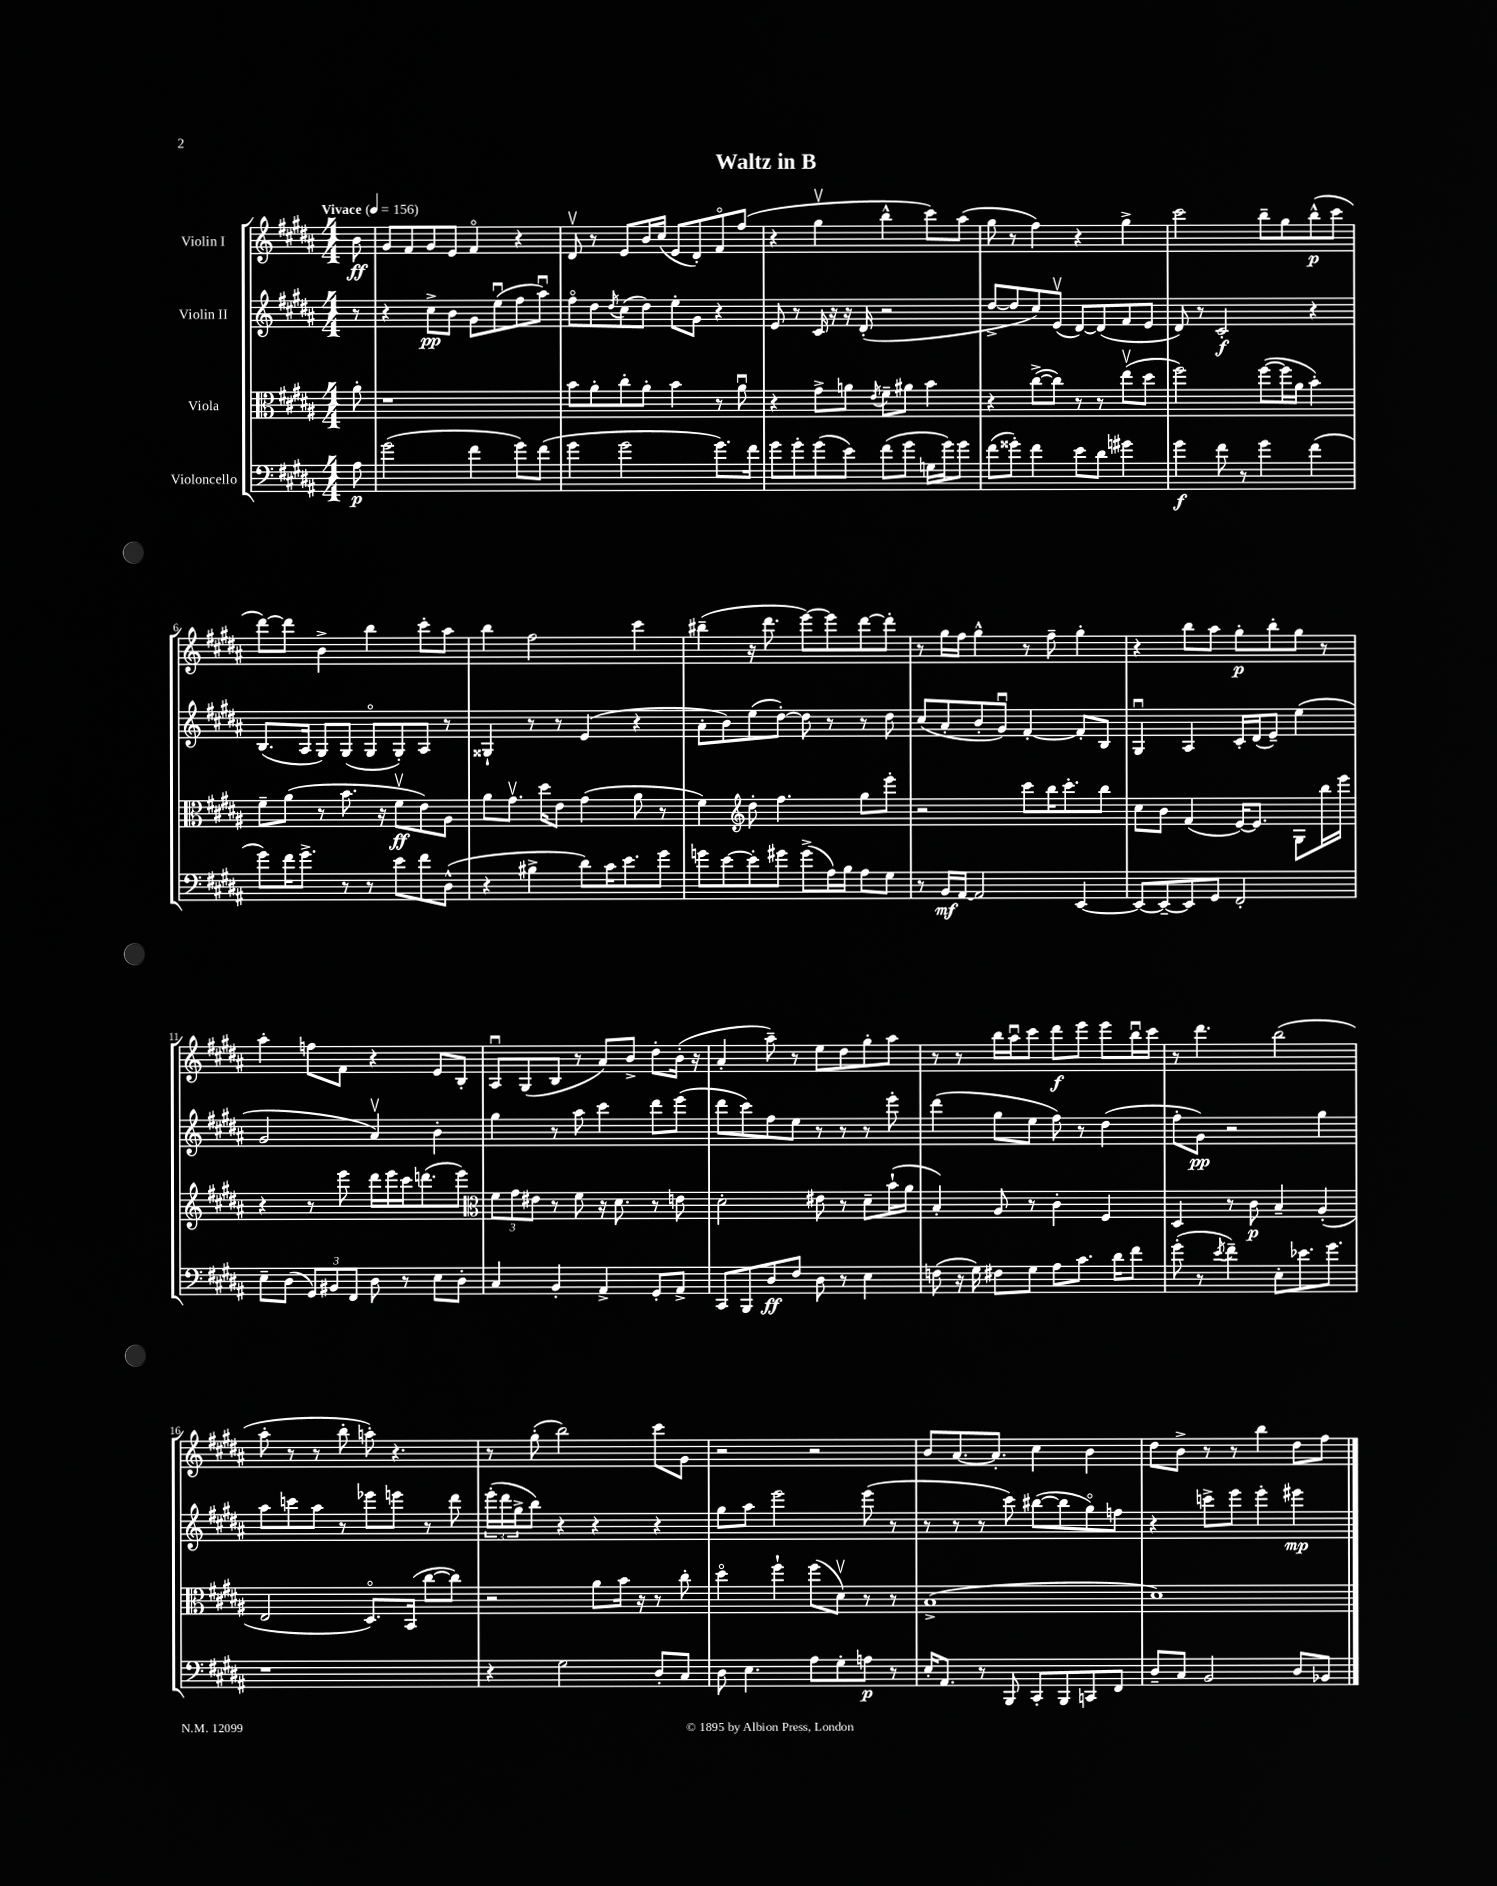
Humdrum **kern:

**kern	**dynam	**kern	**dynam	**kern	**dynam	**kern	**dynam
*part4	*part4	*part3	*part3	*part2	*part2	*part1	*part1
*staff4	*staff4	*staff3	*staff3	*staff2	*staff2	*staff1	*staff1
*I"Violoncello	*	*I"Viola	*	*I"Violin II	*	*I"Violin I	*
*clefF4	*	*clefC3	*	*clefG2	*	*clefG2	*
*k[f#c#g#d#a#]	*	*k[f#c#g#d#a#]	*	*k[f#c#g#d#a#]	*	*k[f#c#g#d#a#]	*
*M4/4	*	*M4/4	*	*M4/4	*	*M4/4	*
*MM156	*	*MM156	*	*MM156	*	*MM156	*
=	=	=	=	=	=	=	=
!	!	!	!	!	!	!LO:TX:a:B:t=Vivace	!
8A#\	p	8a#'\	.	8r	.	8b\	ff
=1	=1	=1	=1	=1	=1	=1	=1
(2g#\	.	1r	.	4r	.	8g#/L	.
.	.	.	.	.	.	8f#/	.
.	.	.	.	8cc#^\L	pp	8g#/	.
.	.	.	.	8b\J	.	8e/J	.
4f#\	.	.	.	8g#\L	.	4f#/	.
.	.	.	.	(8eeu\	.	.	.
8g#\L)	.	.	.	8ff#\	.	4r	.
(8f#\J	.	.	.	8aa#u\J)	.	.	.
=2	=2	=2	=2	=2	=2	=2	=2
4g#\	.	8b\L	.	8ff#\L	.	8d#v/	.
.	.	8a#'\	.	8dd#\	.	8r	.
.	.	.	.	8qdd#/	.	.	.
2g#\	.	8cc#'\	.	(8cc#\	.	8e/L	.
.	.	8a#'\J	.	8dd#\J)	.	16b/L	.
.	.	.	.	.	.	(16cc#/JJ	.
.	.	4b\	.	8ee'\L	.	8e/L	.
.	.	.	.	8g#\J	.	8d#'/)	.
8.g#\L)	.	8r	.	4r	.	8f#/	.
.	.	8a#u\	.	.	.	(8ff#/J	.
16f#\Jk	.	.	.	.	.	.	.
=3	=3	=3	=3	=3	=3	=3	=3
8g#\L	.	4r	.	8e/	.	4r	.
8g#'\	.	.	.	8r	.	.	.
(8g#\	.	8g#^\L	.	16c#/	.	4gg#v\	.
.	.	.	.	16r	.	.	.
8e\J)	.	8an\J	.	16r	.	.	.
.	.	.	.	(16d#'/	.	.	.
.	.	8qe/	.	.	.	.	.
(8f#\L	.	8f#~\L	.	2r	.	4bb^^\	.
8g#\J	.	8a#X\J	.	.	.	.	.
16Gn\LL	.	4b\	.	.	.	8ccc#\L)	.
16g#\J)	.	.	.	.	.	.	.
8g#\J	.	.	.	.	.	(8aa#\J	.
=4	=4	=4	=4	=4	=4	=4	=4
(8f#\L	.	4r	.	[8dd#^/L	.	8gg#\	.
8g##X'\J)	.	.	.	8dd#/]	.	8r	.
4f#\	.	([8cc#^\L	.	8cc#/)	.	4ff#\)	.
.	.	8cc#\J])	.	(8ev/J	.	.	.
8e\L	.	8r	.	[8d#/L)	.	4r	.
8d#\J	.	8r	.	(8d#/]	.	.	.
4g#X\	.	(8eev\L	.	8f#/	.	4gg#^\	.
.	.	8dd#\J	.	8e/J	.	.	.
=5	=5	=5	=5	=5	=5	=5	=5
4g#\	f	2ff#\)	.	8d#/)	.	2ccc#\	.
.	.	.	.	8r	.	.	.
8f#\	.	.	.	2c#'/	f	.	.
8r	.	.	.	.	.	.	.
4g#\	.	([8ff#\L	.	.	.	8bb~\L	.
.	.	16ff#\L]	.	.	.	8gg#\	.
.	.	16a#\JJ	.	.	.	.	.
(4f#\	.	4b'\)	.	4r	.	(8bb^^\	p
.	.	.	.	.	.	8ccc#\J	.
!!LO:LB:g=z
=6	=6	=6	=6	=6	=6	=6	=6
8g#\L)	.	8f#~\L	.	(8.B/L	.	[8ddd#\L)	.
16f#\K	.	(8a#\J	.	.	.	8ddd#\J]	.
8.g#^\J	.	.	.	16A#/Jk	.	.	.
.	.	8r	.	8G#/L)	.	4b^\	.
8r	.	8.b\	.	(8G#/J	.	.	.
8r	.	.	.	8G#/L	.	4bb\	.
.	.	16r	.	.	.	.	.
8e\L	.	8f#v\L	ff	8G#'/)	.	.	.
8f#\	.	8e\)	.	8A#/J	.	8ccc#'\L	.
(8D#^^\J	.	8A#\J	.	8r	.	8aa#\J	.
=7	=7	=7	=7	=7	=7	=7	=7
4r	.	8a#\L	.	4G##X`/	.	4bb\	.
.	.	8.g#v\J	.	.	.	.	.
4B#X^\	.	.	.	8r	.	2ff#\	.
.	.	16dd#\KL	.	.	.	.	.
.	.	8e\J	.	8r	.	.	.
8d#\L)	.	(4g#\	.	(4e/	.	.	.
16c#\K	.	.	.	.	.	.	.
8.e\	.	.	.	.	.	.	.
.	.	8a#\	.	4r	.	4ccc#\	.
8g#\J	.	8r	.	.	.	.	.
=8	=8	=8	=8	=8	=8	=8	=8
8gn\L	.	4f#\)	.	8a#'\L	.	(4bb#X~\	.
[8e\	.	.	.	8b\)	.	.	.
*	*	*clefG2	*	*	*	*	*
8e'\]	.	8dd#'\	.	(8ee\	.	16r	.
.	.	.	.	.	.	8.ddd#\	.
8g#X\J	.	4.ff#\	.	[8dd#'\J)	.	.	.
(8g#^\L	.	.	.	8dd#\]	.	[8eee\L)	.
16A#\L)	.	.	.	8r	.	8eee\]	.
16B\JJ	.	.	.	.	.	.	.
8A#\L	.	8gg#\L	.	8r	.	[8ddd#\	.
8G#\J	.	8eee'\J	.	8dd#\	.	8ddd#'\J]	.
=9	=9	=9	=9	=9	=9	=9	=9
8r	.	2r	.	(8cc#/L	.	8r	.
16BB/LL	mf	.	.	8a#'/	.	16gg#\LL	.
[16AA#/JJ	.	.	.	.	.	16ff#\JJ	.
2AA#/]	.	.	.	8b'/	.	4gg#^^\	.
.	.	.	.	8g#u/J)	.	.	.
.	.	8ccc#\L	.	[4f#'/	.	8r	.
.	.	16bb\K	.	.	.	8ff#~\	.
.	.	8.ccc#'\	.	.	.	.	.
[4EE/	.	.	.	8f#'/L]	.	4gg#'\	.
.	.	8bb\J	.	8B/J	.	.	.
=10	=10	=10	=10	=10	=10	=10	=10
8EE/L_	.	8cc#\L	.	4G#u/	.	4r	.
8EE~/_	.	8b\J	.	.	.	.	.
8EE/]	.	(4f#/	.	4A#/	.	8bb\L	.
8GG#/J	.	.	.	.	.	8aa#\J	.
2FF#'/	.	[16e/KL)	.	16c#'/LL	.	8gg#'\L	p
.	.	8.e/J]	.	(16d#/J	.	.	.
.	.	.	.	8e~/J)	.	8bb'\	.
.	.	8G#\L	.	(4ee\	.	8gg#\J	.
.	.	16bb\L	.	.	.	8r	.
.	.	16eee\JJ	.	.	.	.	.
!!LO:LB:g=z
=11	=11	=11	=11	=11	=11	=11	=11
8E~\L	.	4r	.	2g#/	.	4aa#'\	.
(8D#\J	.	.	.	.	.	.	.
12GG#/L)	.	8r	.	.	.	8ffn\L	.
12BB#X/	.	.	.	.	.	.	.
.	.	8eee\	.	.	.	8f#\J	.
12FF#/J	.	.	.	.	.	.	.
8D#\	.	16ddd#\LL	.	4a#v/)	.	4r	.
.	.	16eee\	.	.	.	.	.
8r	.	16ccc#\J	.	.	.	.	.
.	.	(8.dddn\	.	.	.	.	.
8E\L	.	.	.	4b'\	.	8e/L	.
8D#'\J	.	8eee\J)	.	.	.	8B'/J	.
=12	=12	=12	=12	=12	=12	=12	=12
*	*	*clefC3	*	*	*	*	*
4C#/	.	12f#\L	.	4gg#\	.	8A#u/L	.
.	.	12g#\	.	.	.	.	.
.	.	.	.	.	.	(8G#/	.
.	.	12e#X\J	.	.	.	.	.
4BB'/	.	8r	.	8r	.	8B/J	.
.	.	8f#\	.	8aa#\	.	8r	.
4AA#^/	.	16r	.	4ccc#\	.	8a#/L)	.
.	.	8.d#\	.	.	.	.	.
.	.	.	.	.	.	8b^/J	.
8GG#'/L	.	8r	.	8ddd#\L	.	8dd#'\L	.
8AA#^/J	.	8en\	.	(8eee\J	.	(16b'\Jk	.
.	.	.	.	.	.	16r	.
=13	=13	=13	=13	=13	=13	=13	=13
8CC#/L	.	2d#'\	.	8ddd#\L	.	4a#'/	.
8BBB/	.	.	.	8ccc#\)	.	.	.
8D#/	ff	.	.	8ff#\	.	8aa#~\)	.
8F#/J	.	.	.	8ee\J	.	8r	.
8D#\	.	8e#X\	.	8r	.	8ee\L	.
8r	.	8r	.	8r	.	8dd#\	.
4E\	.	8d#~\L	.	8r	.	8gg#'\	.
.	.	(16b`\L	.	8eee'\	.	8aa#\J	.
.	.	16a#\JJ	.	.	.	.	.
=14	=14	=14	=14	=14	=14	=14	=14
(8Fn\	.	4B'/)	.	(4ddd#\	.	8r	.
16r	.	.	.	.	.	8r	.
16G#\)	.	.	.	.	.	.	.
8F#X\L	.	8A#/	.	8gg#\L	.	16bb\LL	.
.	.	.	.	.	.	16aa#u\J	.
8G#\J	.	8r	.	8ee\J	.	8ccc#\J	.
8A#\L	.	4c#'\	.	8ff#\)	.	8ddd#\L	f
8.c#\J	.	.	.	8r	.	8eee\J	.
.	.	4F#/	.	(4dd#\	.	8eee\L	.
16d#\KL	.	.	.	.	.	.	.
8f#\J	.	.	.	.	.	16bbu\L	.
.	.	.	.	.	.	16ccc#\JJ	.
=15	=15	=15	=15	=15	=15	=15	=15
(8g#'\	.	4D#/	.	8ff#'\L	.	8r	.
8r	.	.	.	8g#\J)	pp	4.ddd#\	.
8qe/	.	.	.	.	.	.	.
4f#~\)	.	8r	.	2r	.	.	.
.	.	8c#\	p	.	.	.	.
8E'\L	.	4B~/	.	.	.	(2bb\	.
8.e-X\	.	.	.	.	.	.	.
.	.	(4A#'/	.	4gg#\	.	.	.
8.g#\J	.	.	.	.	.	.	.
!!LO:LB:g=z
=16	=16	=16	=16	=16	=16	=16	=16
1r	.	2E/	.	8aa#\L	.	8aa#'\	.
.	.	.	.	8cccn\	.	8r	.
.	.	.	.	8aa#\J	.	8r	.
.	.	.	.	8r	.	8bb'\	.
.	.	8.D#/L)	.	8eee-X\L	.	8aan'\)	.
.	.	.	.	8eeen\J	.	4.r	.
.	.	(16BB/Jk	.	.	.	.	.
.	.	[8cc#\L	.	8r	.	.	.
.	.	8cc#\J])	.	8ddd#\	.	.	.
=17	=17	=17	=17	=17	=17	=17	=17
4r	.	2r	.	(24eee'\LL	.	8r	.
.	.	.	.	24ddd#\	.	.	.
.	.	.	.	24gg#^\J	.	.	.
.	.	.	.	8bb\J)	.	(8gg#'\	.
2G#\	.	.	.	4r	.	2bb\)	.
.	.	8a#\L	.	4r	.	.	.
.	.	16b\Jk	.	.	.	.	.
.	.	16r	.	.	.	.	.
8D#'/L	.	8r	.	4r	.	8ccc#\L	.
8C#/J	.	8cc#'\	.	.	.	8g#\J	.
=18	=18	=18	=18	=18	=18	=18	=18
8D#\	.	4dd#\	.	8gg#\L	.	2r	.
4.E\	.	.	.	8aa#\J	.	.	.
.	.	4ff#`\	.	2eee\	.	.	.
8A#\L	.	(8ff#\L	.	.	.	2r	.
8G#'\	.	8d#v\J)	.	.	.	.	.
8An\J	p	8r	.	(8eee\	.	.	.
8r	.	8r	.	8r	.	.	.
=19	=19	=19	=19	=19	=19	=19	=19
16E'/KL	.	(1B^	.	8r	.	8b/L	.
8.AA#/J	.	.	.	.	.	.	.
.	.	.	.	8r	.	[8.a#/	.
8r	.	.	.	8r	.	.	.
.	.	.	.	.	.	8.a#'/J]	.
8BBB/	.	.	.	8ccc#\)	.	.	.
8CC#'/L	.	.	.	([8bb#X\L	.	4cc#\	.
8BBB/	.	.	.	8bb#\]	.	.	.
8CCn/	.	.	.	8gg#\)	.	4b\	.
8FF#/J	.	.	.	8ffn\J	.	.	.
=20	=20	=20	=20	=20	=20	=20	=20
8D#~/L	.	1d#)	.	4r	.	8dd#\L	.
8C#/J	.	.	.	.	.	8b^\J	.
2BB/	.	.	.	8cccn^\L	.	8r	.
.	.	.	.	8eee\J	.	8r	.
.	.	.	.	4eee'\	.	4bb\	.
8D#/L	.	.	.	4eee#X\	mp	8dd#\L	.
8BB-X/J	.	.	.	.	.	8ff#\J	.
==	==	==	==	==	==	==	==
*-	*-	*-	*-	*-	*-	*-	*-
